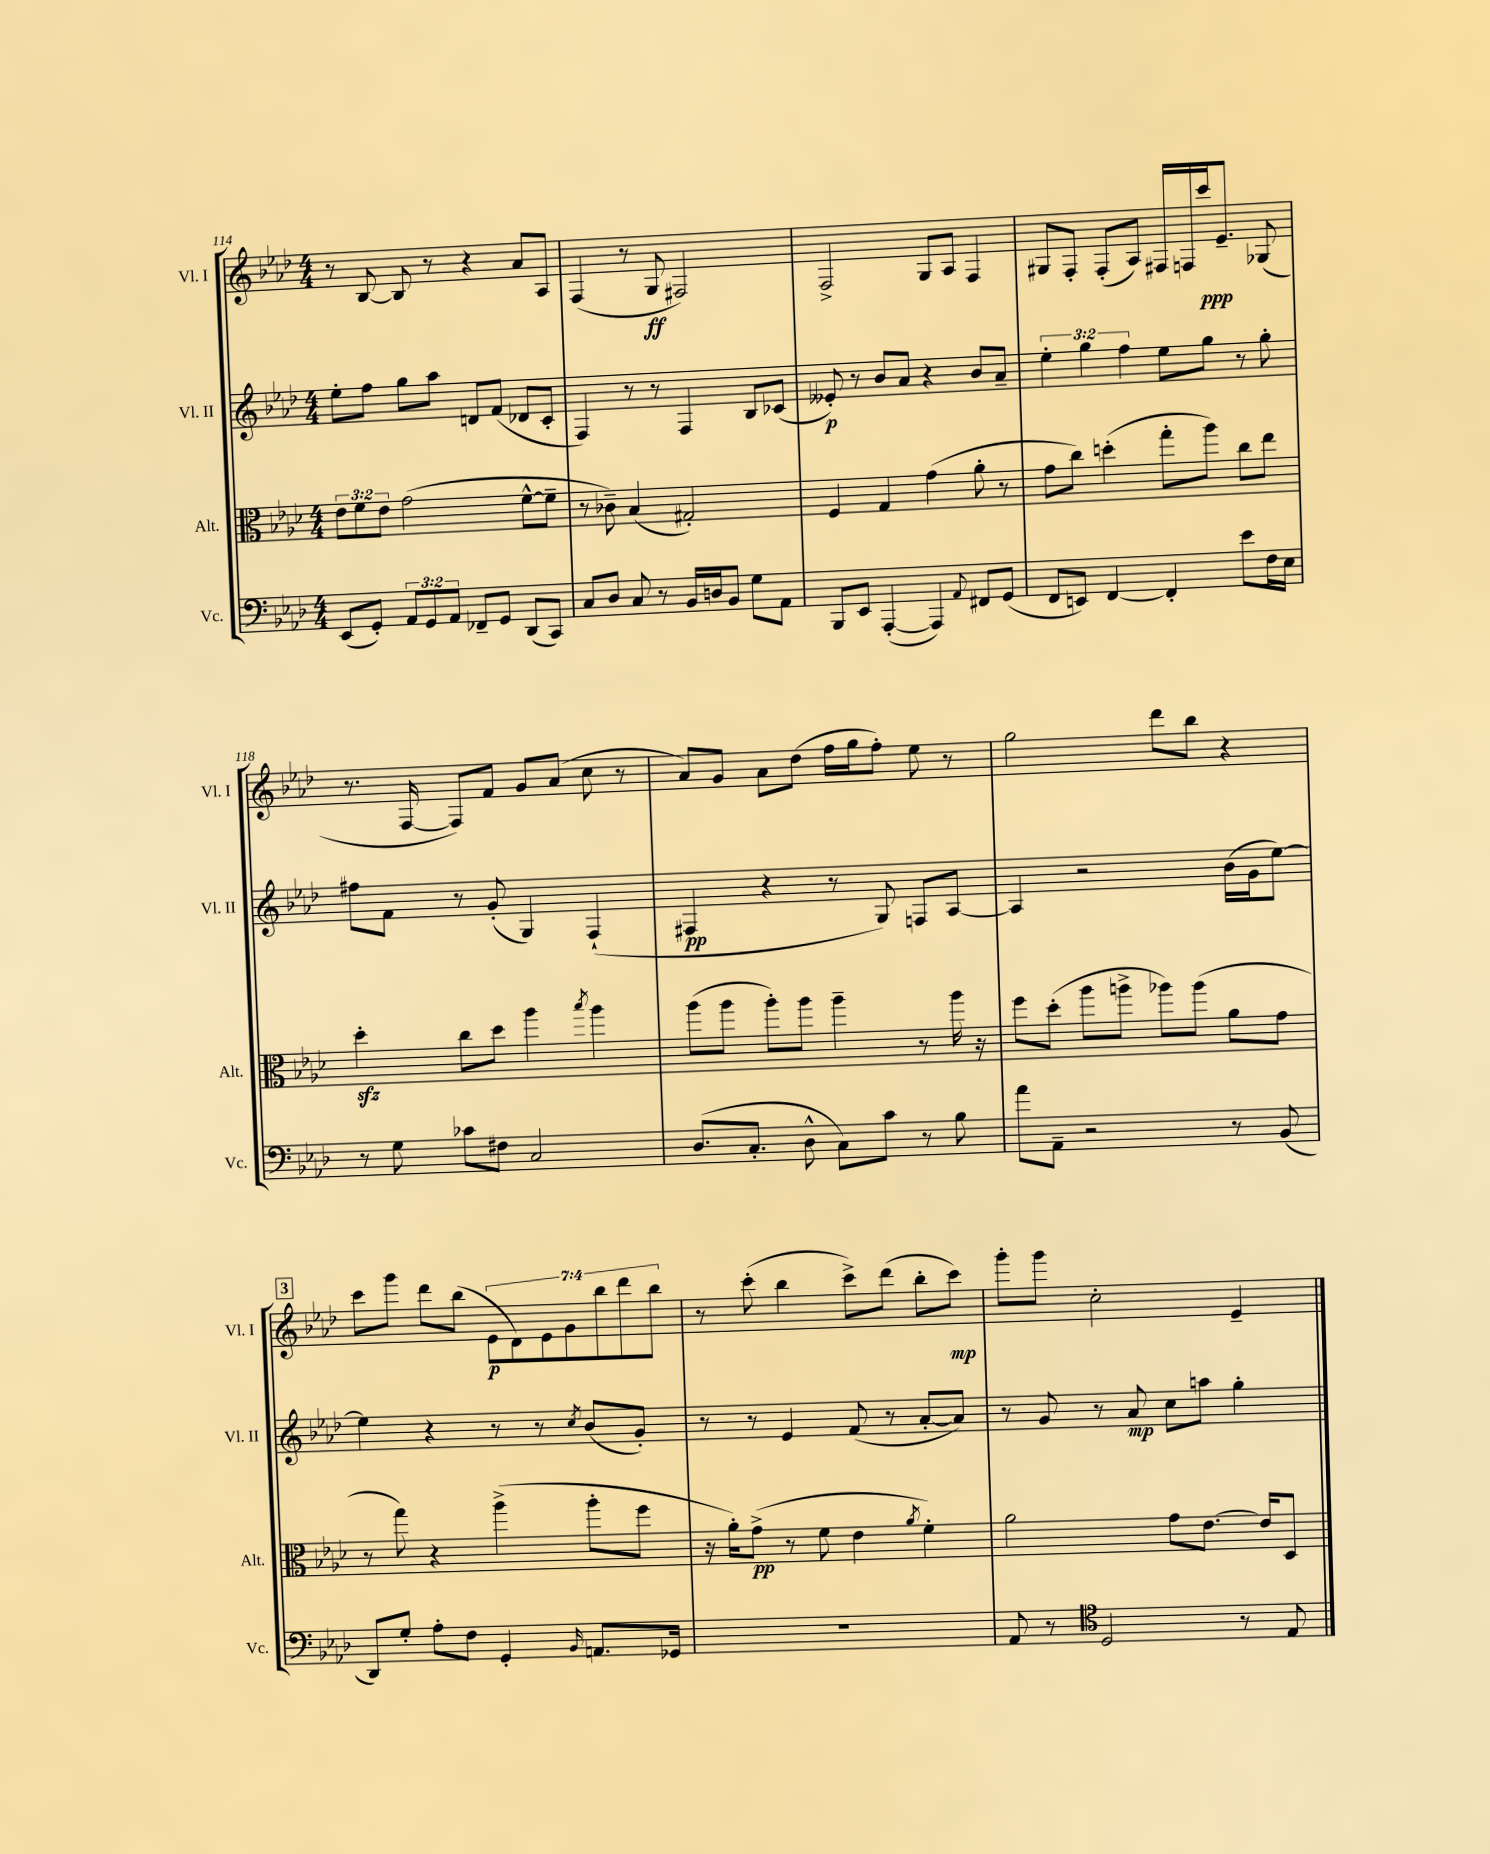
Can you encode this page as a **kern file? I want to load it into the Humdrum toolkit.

**kern	**kern	**dynam	**kern	**dynam	**kern	**dynam
*part4	*part3	*part3	*part2	*part2	*part1	*part1
*staff4	*staff3	*staff3	*staff2	*staff2	*staff1	*staff1
*I"Vc.	*I"Alt.	*	*I"Vl. II	*	*I"Vl. I	*
*I'Vc.	*I'Alt.	*	*I'Vl. II	*	*I'Vl. I	*
*clefF4	*clefC3	*	*clefG2	*	*clefG2	*
*k[b-e-a-d-]	*k[b-e-a-d-]	*	*k[b-e-a-d-]	*	*k[b-e-a-d-]	*
*M4/4	*M4/4	*	*M4/4	*	*M4/4	*
=114	=114	=114	=114	=114	=114	=114
(8EE-/L	12e-\L	.	8ee-'\L	.	8r	.
.	12f\	.	.	.	.	.
8GG'/J)	.	.	8ff\J	.	[8B-/	.
.	12e-\J	.	.	.	.	.
12AA-/L	(2g\	.	8gg\L	.	8B-/]	.
12GG/	.	.	.	.	.	.
.	.	.	8aa-\J	.	8r	.
12AA-/J	.	.	.	.	.	.
8FF-X~/L	.	.	8dn/L	.	4r	.
8GG/J	.	.	(8f/J	.	.	.
(8DD-/L	[8f^^\L	.	8d-X/L	.	8a-/L	.
8CC/J)	8f~\J]	.	8c'/J	.	8A-/J	.
=115	=115	=115	=115	=115	=115	=115
8C/L	8r	.	4F/)	.	(4F/	.
8D-/J	8c-X~\)	.	.	.	.	.
8C/	(4B-/	.	8r	.	8r	.
8r	.	.	8r	.	8G/	ff
16BB-/LL	2G#X'/)	.	4F/	.	2F#X/)	.
16Dn/J	.	.	.	.	.	.
8BB-/J	.	.	.	.	.	.
8G\L	.	.	8B-/L	.	.	.
8AA-\J	.	.	(8c-X/J	.	.	.
=116	=116	=116	=116	=116	=116	=116
8BBB-/L	4F/	.	8e--X'/)	p	2F^/	.
8EE-/J	.	.	8r	.	.	.
([4AAA-'/	4G/	.	8b-/L	.	.	.
.	.	.	8a-/J	.	.	.
4AAA-/])	(4g\	.	4r	.	8G/L	.
.	.	.	.	.	8A-/J	.
8qqAA-/	.	.	.	.	.	.
8FF#X/L	8a-'\	.	8b-/L	.	4F/	.
(8GG/J	8r	.	8a-~/J	.	.	.
=117	=117	=117	=117	=117	=117	=117
8FF/L	8g\L	.	6ee-'\	.	8G#X/L	.
8EEn/J)	8cc\J)	.	.	.	8F'/J	.
.	.	.	6gg\	.	.	.
[4FF/	(4ddn'\	.	.	.	(8F'/L	.
.	.	.	6ff\	.	.	.
.	.	.	.	.	8A-/J)	.
4FF'/]	8gg'\L	.	8ee-\L	.	16F#X/LL	.
.	.	.	.	.	16Fn/	.
.	8aa-\J)	.	8gg\J	.	16ccc/J	ppp
.	.	.	.	.	8.e-~/J	.
8e-\L	8cc\L	.	8r	.	.	.
16F\L	8ee-\J	.	8gg'\	.	(8G-X/	.
16E-\JJ	.	.	.	.	.	.
!!LO:LB:g=z
=118	=118	=118	=118	=118	=118	=118
8r	4dd-zz'\	.	8ff#X\L	.	8.r	.
8G\	.	.	8f\J	.	.	.
.	.	.	.	.	[16F/	.
8c-X\L	8cc\L	.	8r	.	8F/L])	.
8F#X\J	8dd-\J	.	(8g'/	.	8f/J	.
2C/	4aa-\	.	4G/)	.	8g/L	.
.	.	.	.	.	(8a-/J	.
.	8qbb-/	.	.	.	.	.
.	4aa-\	.	(4F`/	.	8cc\	.
.	.	.	.	.	8r	.
=119	=119	=119	=119	=119	=119	=119
(8.D-/L	(8aa-\L	.	4F#X/	pp	8a-/L)	.
.	8aa-\J	.	.	.	8g/J	.
8.C'/J	.	.	.	.	.	.
.	8aa-'\L)	.	4r	.	8a-\L	.
8D-^^\	8aa-\J	.	.	.	(8dd-\J	.
8C\L)	4aa-~\	.	8r	.	16ff\LL	.
.	.	.	.	.	16gg\J	.
8c\J	.	.	8G/)	.	8ff'\J)	.
8r	8r	.	8Fn/L	.	8ee-\	.
8B-\	16aa-\	.	[8A-/J	.	8r	.
.	16r	.	.	.	.	.
=120	=120	=120	=120	=120	=120	=120
8a-\L	8ff\L	.	4A-/]	.	2gg\	.
8AA-~\J	(8dd-'\J	.	.	.	.	.
2r	8aa-\L	.	2r	.	.	.
.	8aan^\J	.	.	.	.	.
.	8aa-X\L)	.	.	.	8ddd-\L	.
.	(8aa-\J	.	.	.	8bb-\J	.
8r	8a-\L	.	(16b-\LL	.	4r	.
.	.	.	16g\J	.	.	.
(8BB-/	8g\J	.	[8ee-\J)	.	.	.
!!LO:LB:g=z
!!LO:REH:place=s1:t=3
=121	=121	=121	=121	=121	=121	=121
8DD-/L)	8r	.	4ee-\]	.	8ccc\L	.
8G'/J	8gg\)	.	.	.	8ggg\J	.
8A-'\L	4r	.	4r	.	8ddd-\L	.
8F\J	.	.	.	.	(8bb-\J	.
4GG'/	(4aa-^\	.	8r	.	14e-\L	p
.	.	.	.	.	14d-\)	.
.	.	.	8r	.	.	.
.	.	.	.	.	14e-\	.
.	.	.	.	.	14g\	.
16qqBB-/	.	.	8qcc/	.	.	.
8.AAn/L	8aa-'\L	.	(8b-/L	.	.	.
.	.	.	.	.	14bb-\	.
.	.	.	.	.	14ddd-\	.
.	8ff\J	.	8g'/J)	.	.	.
.	.	.	.	.	14bb-\J	.
16GG-X/Jk	.	.	.	.	.	.
=122	=122	=122	=122	=122	=122	=122
1r	16r	.	8r	.	8r	.
.	16a-'\KL)	.	.	.	.	.
.	(8g^\J	pp	8r	.	(8ccc'\	.
.	8r	.	4e-/	.	4bb-\	.
.	8f\	.	.	.	.	.
.	4e-\	.	(8f/	.	8ccc^\L)	.
.	.	.	8r	.	(8ddd-\J	.
.	8qa-/	.	.	.	.	.
.	4f'\)	.	[8a-'/L	.	8bb-'\L	.
.	.	.	8a-/J])	.	8ccc\J)	mp
=123	=123	=123	=123	=123	=123	=123
8AA-/	2a-\	.	8r	.	8ggg'\L	.
8r	.	.	8g/	.	8ggg\J	.
*clefC4	*	*	*	*	*	*
2D-/	.	.	8r	.	2cc'\	.
.	.	.	8a-/	mp	.	.
.	8g\L	.	8cc\L	.	.	.
.	[8.e-\J	.	8aan\J	.	.	.
8r	.	.	4gg'\	.	4e-~/	.
.	16e-/KL]	.	.	.	.	.
8E-/	8D-/J	.	.	.	.	.
==	==	==	==	==	==	==
*-	*-	*-	*-	*-	*-	*-
